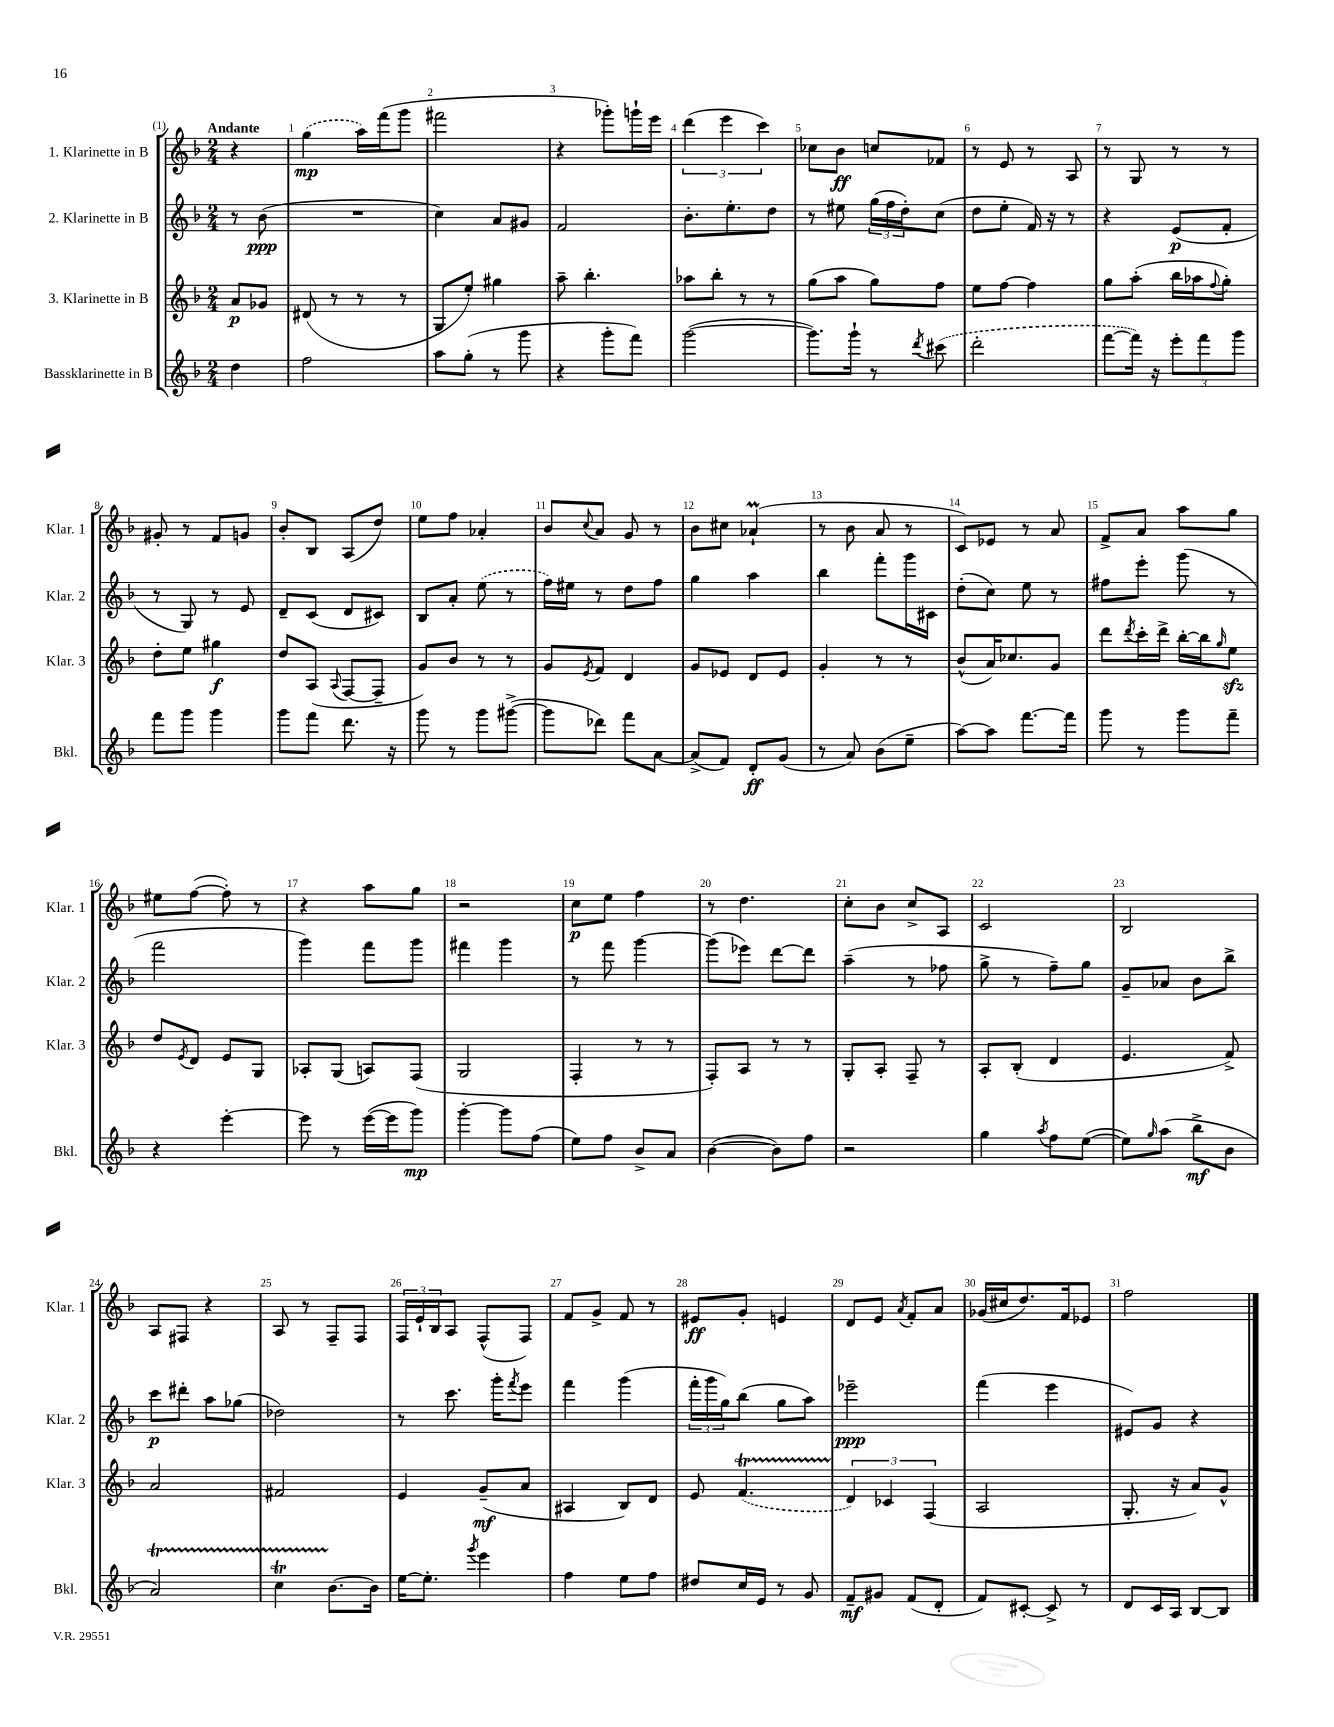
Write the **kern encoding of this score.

**kern	**kern	**kern	**kern
*staff4	*staff3	*staff2	*staff1
*clefG2	*clefG2	*clefG2	*clefG2
*k[b-]	*k[b-]	*k[b-]	*k[b-]
*M2/4	*M2/4	*M2/4	*M2/4
4dd\	8a/L	8r	4r
.	8g-/J	(8b-\	.
=	=	=	=
2ff\	(8d#/	2r	(4gg\
.	8r	.	.
.	8r	.	16aa\LL)
.	.	.	(16fff\J
.	8r	.	8ggg\J
=	=	=	=
8aa\L	8G/L	4cc\)	2fff#\
(8gg'\J	8ee'/J)	.	.
8r	4gg#\	8a/L	.
8ggg\	.	8g#/J	.
=	=	=	=
4r	8aa~\	2f/	4r
.	4.bb-'\	.	.
8ggg'\L	.	.	8ggg-'\L)
8fff\J)	.	.	16ggg`\L
.	.	.	16eee\JJ
=	=	=	=
([2ggg\	8aa-\L	8.b-'\L	(6ddd\
.	8bb-'\J	.	.
.	.	.	6eee\
.	.	8.ee'\	.
.	8r	.	.
.	.	.	6ccc\)
.	8r	8dd\J	.
=	=	=	=
8.ggg\]L)	(8gg\L	8r	8cc-\L
.	8aa\J	8ee#\	8b-\J
16ggg`\Jk	.	.	.
8r	8gg\L)	(24gg\LL	8cc/L
.	.	24ff\	.
.	.	24dd'\J)	.
8qddd/	.	.	.
(8ccc#\	8ff\J	(8cc\J	8f-/J
=	=	=	=
2ddd'\	8ee\L	8dd\L	8r
.	[8ff\J	8ee'\J	8e/
.	4ff\]	16f/)	8r
.	.	16r	.
.	.	8r	8A/
=	=	=	=
[8fff\L	8gg\L	4r	8r
16fff\]Jk)	(8aa'\J	.	8G/
16r	.	.	.
12eee'\L	16bb-\LL	(8e/L	8r
.	16aa-\J	.	.
12fff\	.	.	.
.	8qqff/	.	.
.	8gg'\J)	8f'/J	8r
12ggg\J	.	.	.
=	=	=	=
8fff\L	8dd'\L	8r	8g#'/
8ggg\J	8ee\J	8G/)	8r
4ggg\	4gg#\	8r	8f/L
.	.	8e/	8g/J
=	=	=	=
8ggg\L	8dd/L	8d~/L	8b-'/L
8fff\J	(8A/J	(8c/J	8B-/J
.	8qqA/	.	.
8.ddd\	[8F/L	8d/L	(8A/L
.	8F~/]J	8c#/J)	8dd/J)
16r	.	.	.
=	=	=	=
8ggg\	8g/L)	8B-/L	8ee\L
8r	8b-/J	8a'/J	8ff\J
8ggg\L	8r	(8ee\	4a-'/
([8ggg#^\J	8r	8r	.
=	=	=	=
8ggg#\]L	8g/L	16ff\LL)	8b-/L
.	.	16ee#\JJ	.
.	8qe/	.	8qqcc/
8ddd-\J)	8f/J	8r	8a/J
8fff\L	4d/	8dd\L	8g/
[8a\J	.	8ff\J	8r
=	=	=	=
(8a^/]L	8g/L	4gg\	8b-\L
8f/J)	8e-/J	.	8cc#\J
8d'/L	8d/L	4aa\	(4a-`/
(8g/J	8e-/J	.	.
=	=	=	=
8r	4g'/	4bb-\	8r
8a/)	.	.	8b-\
(8b-\L	8r	8fff'\L	8a/
8ee~\J	8r	16ggg\L	8r
.	.	16c#\JJ	.
=	=	=	=
[8aa\L)	(8b-^^/L	(8dd'\L	8c/L)
8aa\]J	16a/K)	8cc\J)	8e-/J
.	8.cc-/	.	.
[8.fff\L	.	8ee\	8r
.	8g/J	8r	8a/
16fff\]Jk	.	.	.
=	=	=	=
8ggg\	8ddd\L	8ff#\L	8f^/L
.	8qddd/	.	.
8r	16ccc'\L	8eee'\J	8a/J
.	16ddd^\JJ	.	.
8ggg\L	[16bb-'\LL	(8ggg\	8aa\L
.	16bb-\]J	.	.
.	16qqgg/	.	.
8fff~\J	8ee\J	8r	8gg\J
=	=	=	=
4r	8dd/L	2fff\	8ee#\L
.	8qe/	.	.
.	8d/J	.	([8ff\J
[4eee'\	8e/L	.	8ff'\])
.	8G/J	.	8r
=	=	=	=
8eee\]	8A-'/L	4ggg\)	4r
8r	(8G/J	.	.
([16eee\LL	8A/L)	8fff\L	8aa\L
16eee\]J	.	.	.
8ggg\J)	(8F/J	8ggg\J	8gg\J
=	=	=	=
[4ggg'\	2G/	4fff#\	2r
8ggg\]L	.	4ggg\	.
(8ff\J	.	.	.
=	=	=	=
8ee\L)	4F'/	8r	8cc\L
8ff\J	.	8fff\	8ee\J
8b-^/L	8r	[4ggg\	4ff\
8a/J	8r	.	.
=	=	=	=
([4b-\	8F'/L)	(8ggg\]L	8r
.	8A/J	8eee-\J)	4.dd\
8b-\]L)	8r	[8ddd\L	.
8ff\J	8r	8ddd\]J	.
=	=	=	=
2r	8G'/L	(4aa~\	8cc'\L
.	8A'/J	.	8b-\J
.	8F~/	8r	8cc^/L
.	8r	8ff-\	8A/J
=	=	=	=
4gg\	8A'/L	8gg^\	2c/
.	(8B-'/J	8r	.
8qaa/	.	.	.
8ff\L	4d/	8ff~\L)	.
([8ee\J	.	8gg\J	.
=	=	=	=
8ee\]L)	4.e/	8g~/L	2B-/
16qqgg/	.	.	.
(8aa\J	.	8a-/J	.
8bb-^\L	.	8b-\L	.
8b-\J	8f^/)	8bb-^\J	.
=	=	=	=
2a/)	2a/	8ccc\L	8A/L
.	.	8ddd#'\J	8F#/J
.	.	8aa\L	4r
.	.	(8gg-\J	.
=	=	=	=
4cc\	2f#/	2dd-\)	8A/
.	.	.	8r
[8.b-\L	.	.	8F~/L
.	.	.	8F/J
16b-\]Jk	.	.	.
=	=	=	=
[16ee\LK	4e/	8r	24F/LL
.	.	.	24e`/
8.ee'\]J	.	.	.
.	.	.	24B-/J
.	.	8.ccc\	8A/J
8qggg/	.	.	.
4eee\	(8g~/L	.	(8F^^/L
.	.	16ggg'\LK	.
.	.	8qfff/	.
.	8a/J	8eee\J	8F/J)
=	=	=	=
4ff\	4A#/	4fff\	8f/L
.	.	.	8g^/J
8ee\L	8B-/L)	(4ggg\	8f/
8ff\J	8d/J	.	8r
=	=	=	=
8dd#/L	8e/	24fff'\LL	8e#/L
.	.	24ggg\	.
.	.	24gg\J)	.
16cc/L	(4.f/	(8bb-\J	8g'/J
16e/JJ	.	.	.
8r	.	8gg\L	4e/
8g/	.	8aa\J)	.
=	=	=	=
8f~/L	6d/)	2eee-~\	8d/L
8g#/J	.	.	8e/J
.	6c-/	.	.
.	.	.	8qa/
(8f/L	.	.	8f'/L
.	(6F/	.	.
8d'/J	.	.	8a/J
=	=	=	=
8f/L)	2A/	(4fff\	(16g-/LL
.	.	.	16cc#/J
[8c#'/J	.	.	8.dd/)
8c#^/]	.	4eee\	.
.	.	.	16f/k
8r	.	.	8e-/J
=	=	=	=
8d/L	8.G'/	8e#/L)	2ff\
16c/L	.	8g/J	.
16A/JJ	16r	.	.
[8B-/L	8a/L)	4r	.
8B-/]J	8g^^/J	.	.
==	==	==	==
*-	*-	*-	*-
